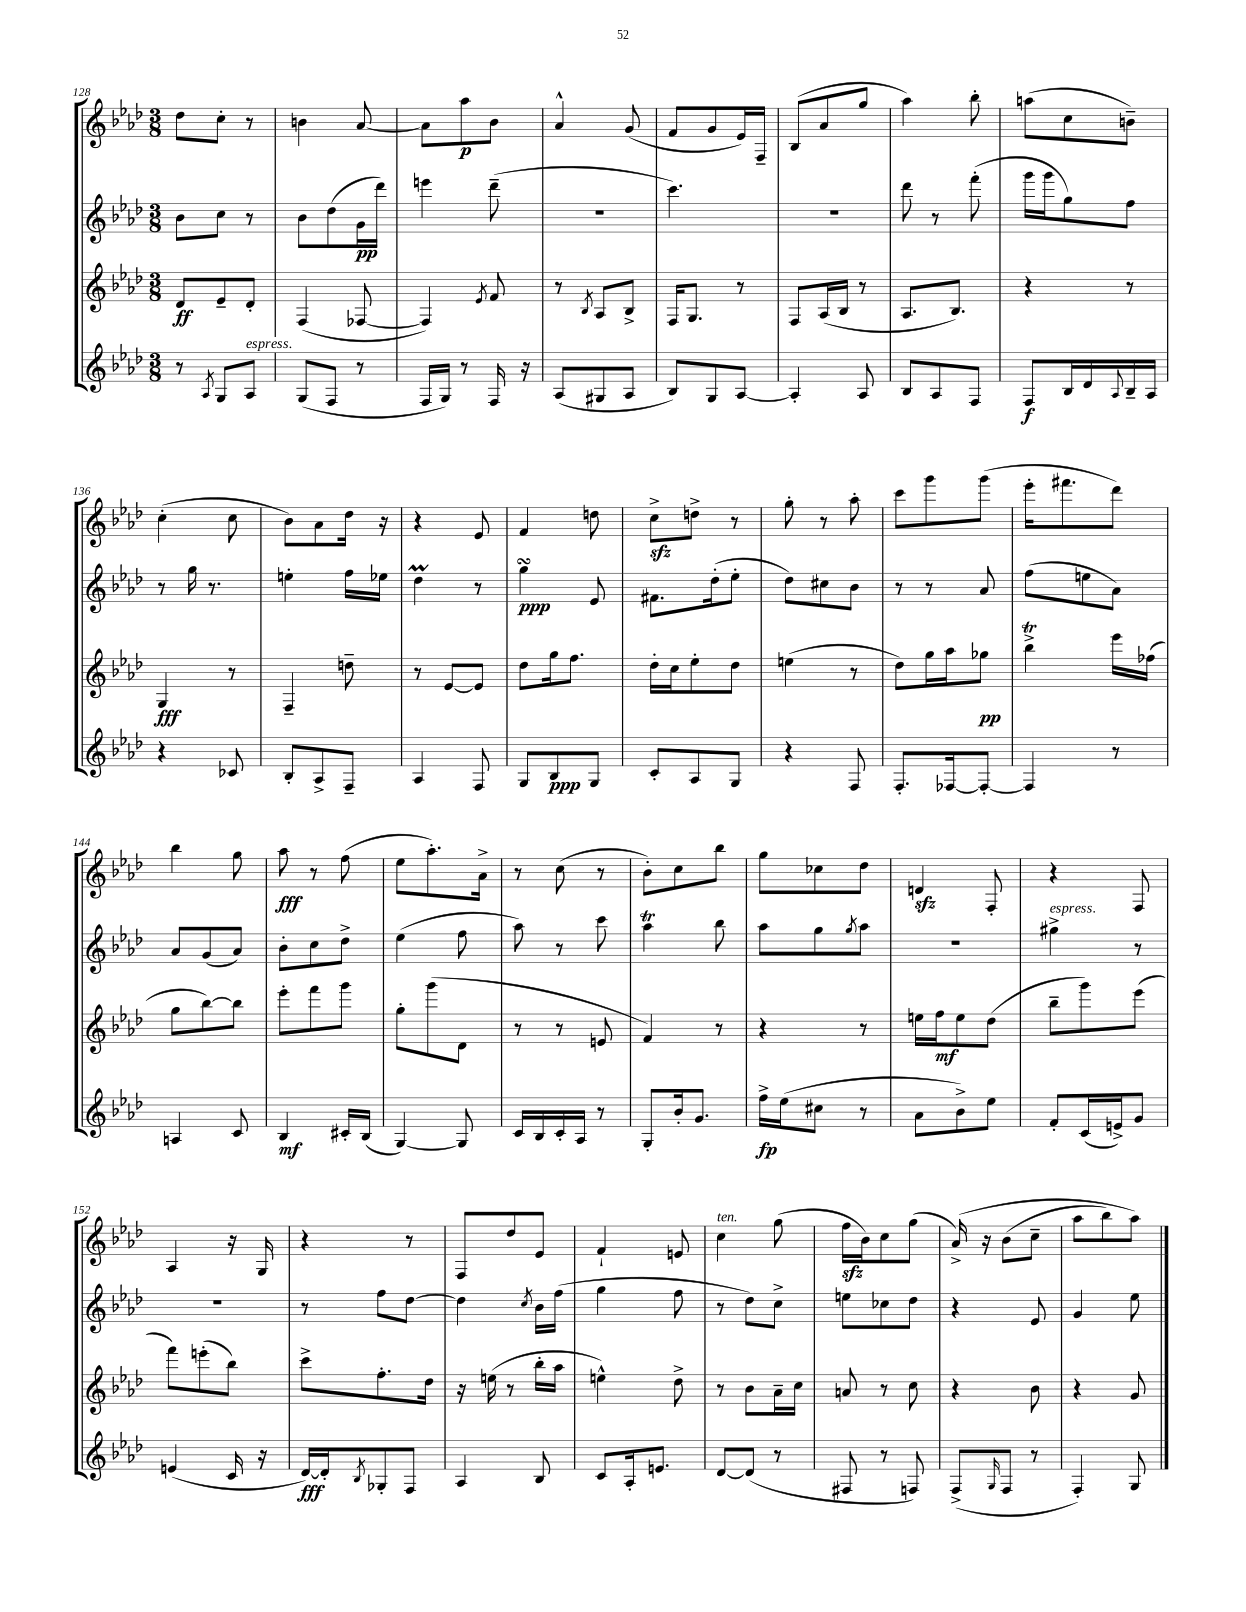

**kern	**kern	**kern	**kern
*staff4	*staff3	*staff2	*staff1
*clefG2	*clefG2	*clefG2	*clefG2
*k[b-e-a-d-]	*k[b-e-a-d-]	*k[b-e-a-d-]	*k[b-e-a-d-]
*M3/8	*M3/8	*M3/8	*M3/8
8r	8d-/L	8b-\L	8dd-\L
8qA-/	.	.	.
8G/L	8e-~/	8cc\J	8cc'\J
8A-/J	8d-'/J	8r	8r
=	=	=	=
(8G/L	(4F/	8b-\L	4b\
8F/J	.	(8dd-\	.
8r	[8F-/	16g\L	[8a-/
.	.	16ddd-\JJ)	.
=	=	=	=
16F/LL	4F-/])	4eee\	8a-\]L
16G/JJ)	.	.	.
8r	.	.	8aa-\
.	8qe-/	.	.
16F/	8f/	(8ddd-~\	8b-\J
16r	.	.	.
=	=	=	=
(8A-/L	8r	4.r	4a-^^/
.	8qB-/	.	.
8G#/	8A-/L	.	.
8A-/J	8B-^/J	.	(8g/
=	=	=	=
8B-/L)	16F/LK	4.ccc\)	8f/L
.	8.G/J	.	.
8G/	.	.	8g/
[8A-/J	8r	.	16e-/L)
.	.	.	16F~/JJ
=	=	=	=
4A-'/]	8F/L	4.r	(8B-/L
.	(16A-/L	.	8a-/
.	16B-/JJ	.	.
8A-/	8r	.	8gg/J
=	=	=	=
8B-/L	8.A-/L	8ddd-\	4aa-\)
8A-/	.	8r	.
.	8.B-/J)	.	.
8F/J	.	(8fff'\	8bb-'\
=	=	=	=
8F/L	4r	16ggg\LL	(8aa\L
.	.	16ggg\J	.
16B-/L	.	8gg\)	8cc\
16d-/	.	.	.
8qqA-/	.	.	.
16B-~/	8r	8ff\J	8b~\J)
16A-/JJ	.	.	.
=	=	=	=
4r	4G/	8r	(4cc'\
.	.	16gg\	.
.	.	8.r	.
8c-/	8r	.	8cc\
=	=	=	=
8B-'/L	4F~/	4ee'\	8b-\L)
8A-^/	.	.	8a-\
8F~/J	8dd~\	16ff\LL	16dd-\Jk
.	.	16ee-\JJ	16r
=	=	=	=
4A-/	8r	4dd-\	4r
.	[8e-/L	.	.
8F/	8e-/]J	8r	8e-/
=	=	=	=
8G/L	8dd-\L	4gg\	4f/
8B-/	16gg\k	.	.
.	8.ff\J	.	.
8G/J	.	8e-/	8dd\
=	=	=	=
8c'/L	16dd-'\LL	8.f#\L	8cc^\L
.	16cc\J	.	.
8A-/	8ee-'\	.	8dd^\J
.	.	(16dd-'\k	.
8G/J	8dd-\J	8ee-'\J	8r
=	=	=	=
4r	(4ee\	8dd-\L)	8gg'\
.	.	8cc#\	8r
8F/	8r	8b-\J	8aa-'\
=	=	=	=
8.F'/L	8dd-\L)	8r	8ccc\L
.	16gg\L	8r	8ggg\
[16F-/k	16aa-\J	.	.
8F-'/_J	8gg-\J	8a-/	(8ggg\J
=	=	=	=
4F-/]	4bb-^\	(8ff\L	16eee-'\LK
.	.	.	8.fff#\
.	.	8ee\	.
8r	16eee-\LL	8a-\J)	8ddd-\J)
.	(16ff-\JJ	.	.
=	=	=	=
4A/	8gg\L	8a-/L	4bb-\
.	[8bb-\)	(8g/	.
8c/	8bb-\]J	8a-/J)	8gg\
=	=	=	=
4B-/	8eee-'\L	8b-'\L	8aa-\
.	8fff\	8cc\	8r
16c#'/LL	8ggg\J	8dd-^\J	(8ff\
(16B-/JJ	.	.	.
=	=	=	=
[4G/)	8gg'\L	(4ee-\	8ee-\L
.	(8ggg\	.	8.aa-'\)
8G/]	8d-\J	8ff\	.
.	.	.	16a-^\Jk
=	=	=	=
16c/LL	8r	8aa-\)	8r
16B-/	.	.	.
16c'/	8r	8r	(8cc\
16A-/JJ	.	.	.
8r	8e/	8ccc\	8r
=	=	=	=
8G'/L	4f/)	4aa-\	8b-'\L)
16b-'/k	.	.	8cc\
8.g/J	.	.	.
.	8r	8bb-\	8bb-\J
=	=	=	=
16ff^\LL	4r	8aa-\L	8gg\L
(16ee-\J	.	.	.
8cc#\J	.	8gg\	8cc-\
.	.	8qgg/	.
8r	8r	8aa-\J	8dd-\J
=	=	=	=
8a-\L	16ee\LL	4.r	4d/
.	16ff\J	.	.
8b-^\)	8ee\	.	.
8ee-\J	(8dd-\J	.	8F'/
=	=	=	=
8f'/L	8bb-~\L	4gg#^\	4r
(16c/L	8ggg\)	.	.
16e^/J)	.	.	.
8g/J	(8eee-\J	8r	8F/
=	=	=	=
(4e/	8fff\L)	4.r	4A-/
.	(8eee'\	.	.
16c/	8bb-\J)	.	16r
16r	.	.	16G/
=	=	=	=
[16d-/LL)	8ccc^\L	8r	4r
16d-'/]J	.	.	.
8qB-/	.	.	.
8G-'/	8.ff'\	8ff\L	.
8F/J	.	[8dd-\J	8r
.	16dd-\Jk	.	.
=	=	=	=
4A-/	16r	4dd-\]	8F/L
.	(16ee\	.	.
.	8r	.	8dd-/
.	.	8qcc/	.
8B-/	16bb-'\LL	16b-\LL	8e-/J
.	16aa-\JJ	(16ff\JJ	.
=	=	=	=
8c/L	4ee^^\)	4gg\	4f`/
16A-'/k	.	.	.
8.e/J	.	.	.
.	8dd-^\	8ff\	8e/
=	=	=	=
[8d-/L	8r	8r	4cc\
(8d-/]J	8b-\L	8dd-\L)	.
8r	16a-~\L	8cc^\J	(8gg\
.	16cc\JJ	.	.
=	=	=	=
8F#/	8a/	8ee\L	16ff\LL
.	.	.	16b-\J)
8r	8r	8cc-\	8cc\
8F/)	8cc\	8dd-\J	(8gg\J
=	=	=	=
(8F^/L	4r	4r	&(16a-^/)
.	.	.	16r
16qqG/	.	.	.
8F/J	.	.	(8b-\L
8r	8b-\	8e-/	8cc~\J
=	=	=	=
4F'/)	4r	4g/	8aa-\L
.	.	.	8bb-\)
8G/	8g/	8ee-\	8aa-\J&)
==	==	==	==
*-	*-	*-	*-
